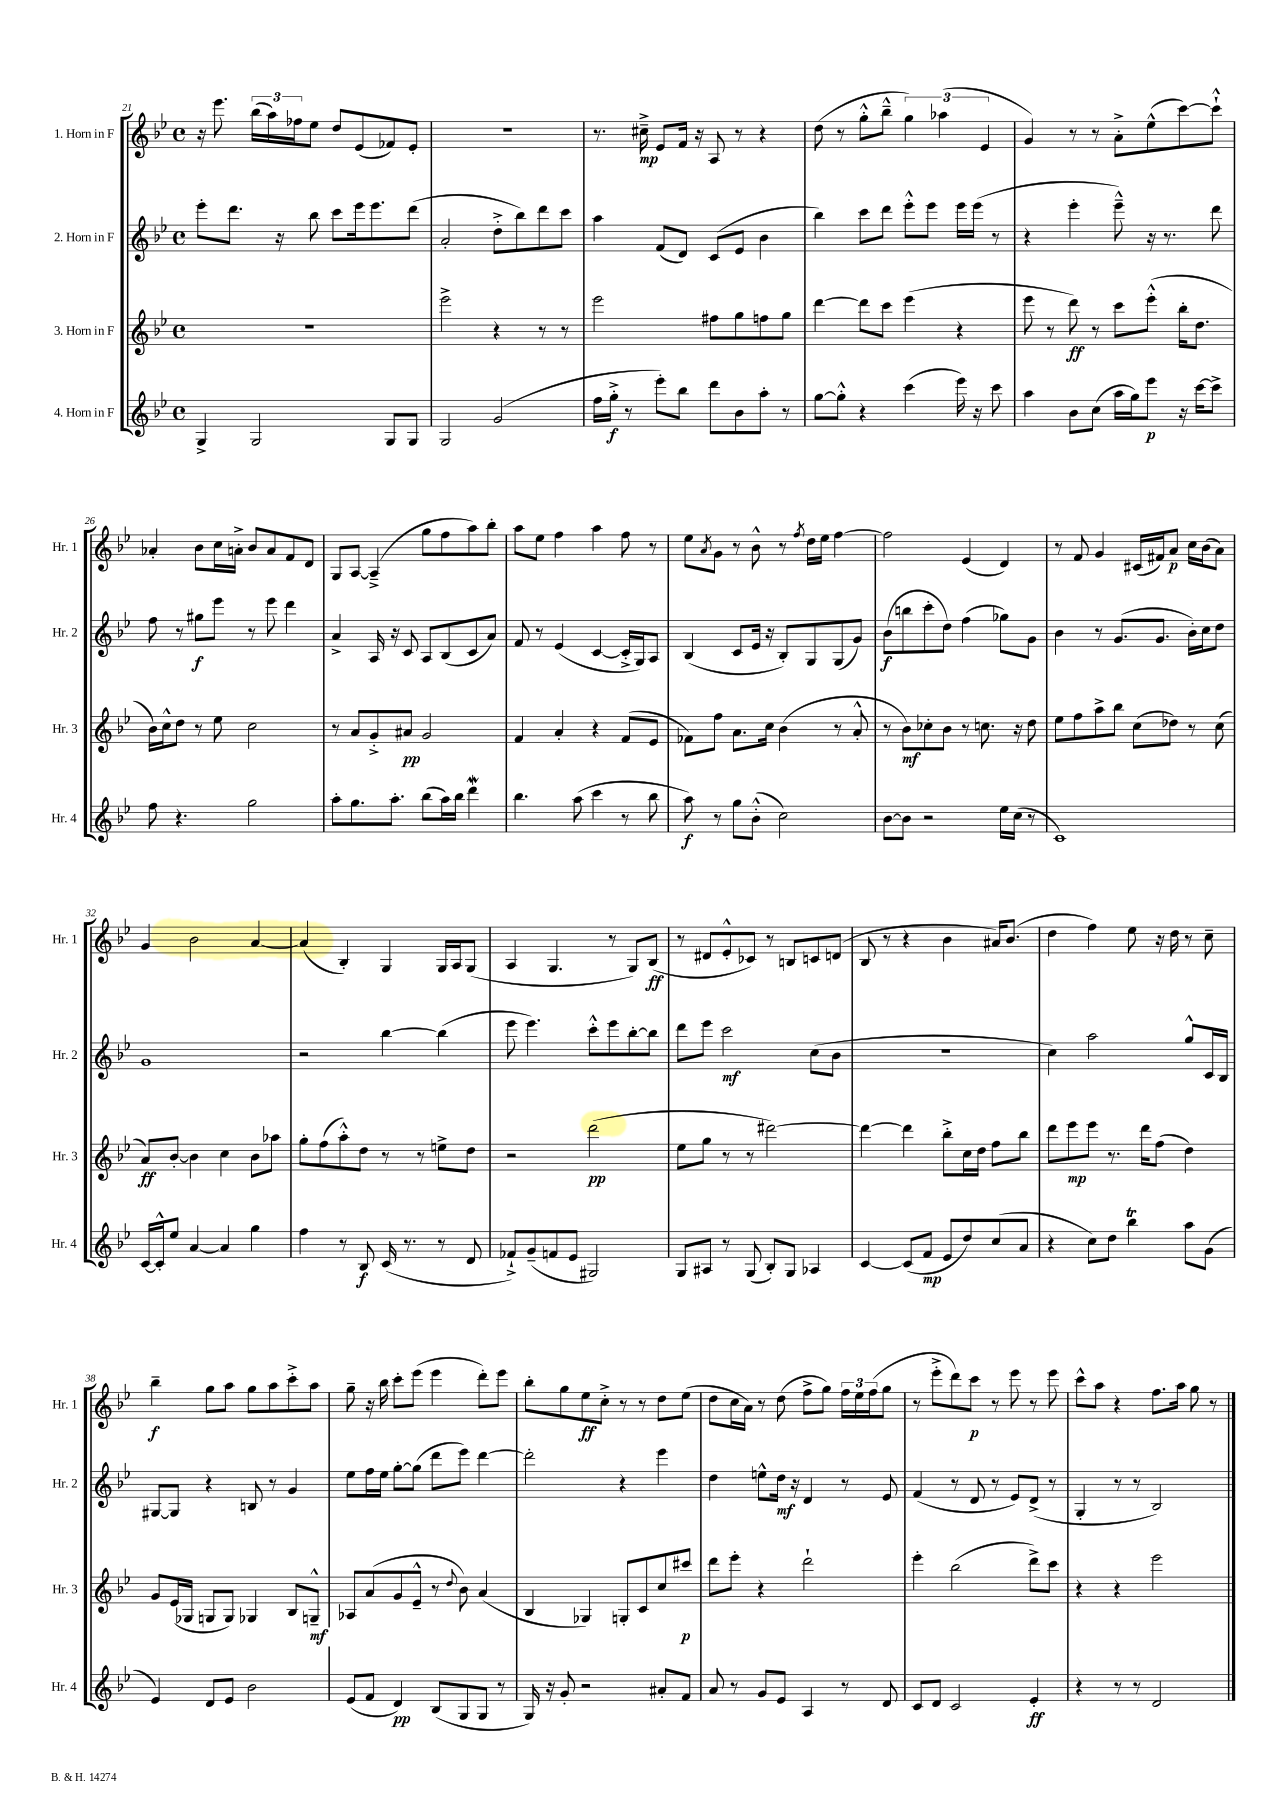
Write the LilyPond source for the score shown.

<<
\new StaffGroup <<
\new Staff = "s0" \with { instrumentName = "1. Horn in F" shortInstrumentName = "Hr. 1" } {
    \clef treble \key bes \major \defaultTimeSignature \time 4/4
    r16 ees'''8. \tuplet 3/2 { bes''16( a''16) fes''16 } ees''8 d''8 ees'8( fes'8) ees'8-. |
    R1 |
    r8. cis''16--->\mp ees'8 f'16 r16 a8 r8 r4 |
    d''8( r8 g''8-.-^ bes''8---^ \tuplet 3/2 { g''4) aes''4( ees'4 } |
    g'4) r8 r8 a'8-.-> ees''8-^( c'''8~) c'''8-!-^ |
    aes'4-. bes'8 c''16 a'16-.-> bes'8 a'8 f'8 d'8 |
    g8 a8~ a4--->( g''8 f''8 a''8) bes''8-. |
    a''8 ees''8 f''4 a''4 f''8 r8 |
    ees''8 \acciaccatura { a'8 } g'8 r8 bes'8-^ r8 \acciaccatura { f''8 } d''16 ees''16 f''4~ |
    f''2 ees'4( d'4) |
    r8 f'8 g'4 cis'16( fis'16) a'8\p c''16 bes'16( a'8) |
    g'4 bes'2 a'4~ |
    a'4( bes4-.) g4 g16 a16 g8( |
    a4 g4. r8 g8) bes8\ff( |
    r8 dis'8 ees'8-.-^ ces'8) r8 b8 c'8 d'8( |
    bes8 r8 r4 bes'4 ais'16) bes'8.( |
    d''4 f''4) ees''8 r16 d''16 r8 c''8-- |
    bes''4--\f g''8 a''8 g''8 a''8 c'''8-.-> a''8 |
    g''8-- r16 bes''16 c'''8-. ees'''8( ees'''4 d'''8-.) ees'''8 |
    bes''8-. g''8 ees''8\ff c''8-.-> r8 r8 d''8 ees''8( |
    d''8 c''16 a'16) r8 d''8( f''8-> g''8) \tuplet 3/2 { f''16 ees''16 f''16( } g''8 |
    r8 ees'''8-.-> d'''8) c'''8\p r8 ees'''8 r8 ees'''8 |
    c'''8-^ a''8 r4 f''8. a''16 g''8 r8 \bar "|." |
}
\new Staff = "s1" \with { instrumentName = "2. Horn in F" shortInstrumentName = "Hr. 2" } {
    \clef treble \key bes \major \defaultTimeSignature \time 4/4
    ees'''8-. d'''8. r16 bes''8 c'''8 ees'''16 ees'''8. d'''8( |
    a'2-. d''8-.-> bes''8) d'''8 c'''8 |
    a''4 f'8( d'8) c'8( ees'8 bes'4 |
    bes''4) c'''8 d'''8 ees'''8-.-^ ees'''8 ees'''16 ees'''16( r8 |
    r4 ees'''4-. ees'''8---^) r16 r8. d'''8 |
    f''8 r8 gis''8\f ees'''8 r8 ees'''8 d'''4 |
    a'4-> a16 r16 c'8 a8 bes8( c'8 a'8) |
    f'8 r8 ees'4( c'4~ c'16-.-> g16) a8 |
    bes4( c'8 ees'16 r16 bes8-.) g8 g8( g'8) |
    bes'8\f( b''8 c'''8-. d''8) f''4( ges''8) g'8 |
    bes'4 r8 g'8.( g'8. bes'16-.) c''16 d''8 |
    g'1 |
    r2 bes''4~ bes''4( |
    ees'''8 ees'''4.) c'''8-.-^ ees'''8 bes''8~-. bes''8 |
    d'''8 ees'''8 c'''2\mf c''8( bes'8 |
    r1 |
    c''4) a''2 g''8-^ c'16 bes16 |
    gis8~ gis8 r4 b8 r8 g'4 |
    ees''8 f''16 ees''16 g''8~-. g''8( d'''8 ees'''8) d'''4~ |
    d'''2-. r4 ees'''4 |
    d''4 e''8-^ d''16\mf r16 d'4 r8 ees'8 |
    f'4( r8 d'8 r8 ees'8) d'8->( r8 |
    g4-. r8 r8 bes2) \bar "|." |
}
\new Staff = "s2" \with { instrumentName = "3. Horn in F" shortInstrumentName = "Hr. 3" } {
    \clef treble \key bes \major \defaultTimeSignature \time 4/4
    R1 |
    ees'''2-> r4 r8 r8 |
    ees'''2 fis''8 g''8 f''8 g''8 |
    d'''4~ d'''8 c'''8 ees'''4( r4 |
    ees'''8 r8 d'''8\ff) r8 c'''8 ees'''8-.-^( bes''16-. d''8. |
    bes'16) c''16-^ d''8 r8 ees''8 c''2 |
    r8 a'8 g'8-.-> ais'8\pp g'2 |
    f'4 a'4-. r4 f'8( ees'8 |
    fes'8) f''8 a'8. c''16 bes'4( r8 a'8-.-^ |
    r8 bes'8\mf) ces''8-. bes'8 r8 c''8. r16 d''8 |
    ees''8 f''8 a''8-> bes''8 c''8( des''8) r8 c''8( |
    a'8\ff) bes'8~-. bes'4 c''4 bes'8 aes''8 |
    g''8-. f''8( a''8-.-^) d''8 r8 r8 e''8-> d''8 |
    r2 d'''2\pp( |
    ees''8 g''8 r8 r8 dis'''2~) |
    dis'''4~ dis'''4 bes''8-.-> c''16 d''16 f''8 bes''8 |
    d'''8 ees'''8\mp ees'''8 r8. d'''16 f''8( d''4) |
    g'8 ees'16( ges16 g8 g8) ges4 bes8 g8---^\mf |
    aes8 a'8( g'8 ees'8---^ r8 \appoggiatura { d''8 } bes'8) a'4( |
    bes4 ges4) g8-. c'8 c''8 cis'''8\p |
    d'''8 ees'''8-. r4 d'''2-! |
    ees'''4-. bes''2( d'''8->) c'''8 |
    r4 r4 ees'''2 \bar "|." |
}
\new Staff = "s3" \with { instrumentName = "4. Horn in F" shortInstrumentName = "Hr. 4" } {
    \clef treble \key bes \major \defaultTimeSignature \time 4/4
    g4-> g2 g8 g8 |
    g2 g'2( |
    f''16 g''16-.->\f r8 ees'''8-.) bes''8 d'''8 bes'8 a''8-. r8 |
    g''8~ g''8-.-^ r4 c'''4( ees'''16) r16 c'''8 |
    a''4 bes'8 c''8( a''16 g''16) ees'''8\p r16 c'''16~ c'''8-> |
    f''8 r4. g''2 |
    a''8-. g''8. a''8.-. bes''8( a''16) bes''16 d'''4\mordent |
    bes''4. a''8( c'''4 r8 bes''8 |
    a''8\f) r8 g''8 bes'8-.-^( c''2) |
    bes'8~ bes'8 r2 ees''16 c''16( r8 |
    c'1) |
    c'16~ c'16-.-^ ees''8 a'4~ a'4 g''4 |
    f''4 r8 bes8\f c'16( r8. r8 d'8 |
    fes'8-!->) g'8--( f'8 ees'8 gis2) |
    g8 ais8 r8 g8( bes8-.) g8 aes4 |
    c'4~ c'8( f'8\mp ees'8 d''8) c''8( a'8 |
    r4 c''8) d''8 bes''4\trill a''8 g'8( |
    ees'4) d'8 ees'8 bes'2 |
    ees'8( f'8 d'4\pp) bes8( g8 g8 r8 |
    g16) r16 g'8-. r2 ais'8-. f'8 |
    a'8 r8 g'8 ees'8 a4 r8 d'8 |
    c'8 d'8 c'2 ees'4-.\ff |
    r4 r8 r8 d'2 \bar "|." |
}
>>
>>
\layout { \context { \Score currentBarNumber = #21 } }
